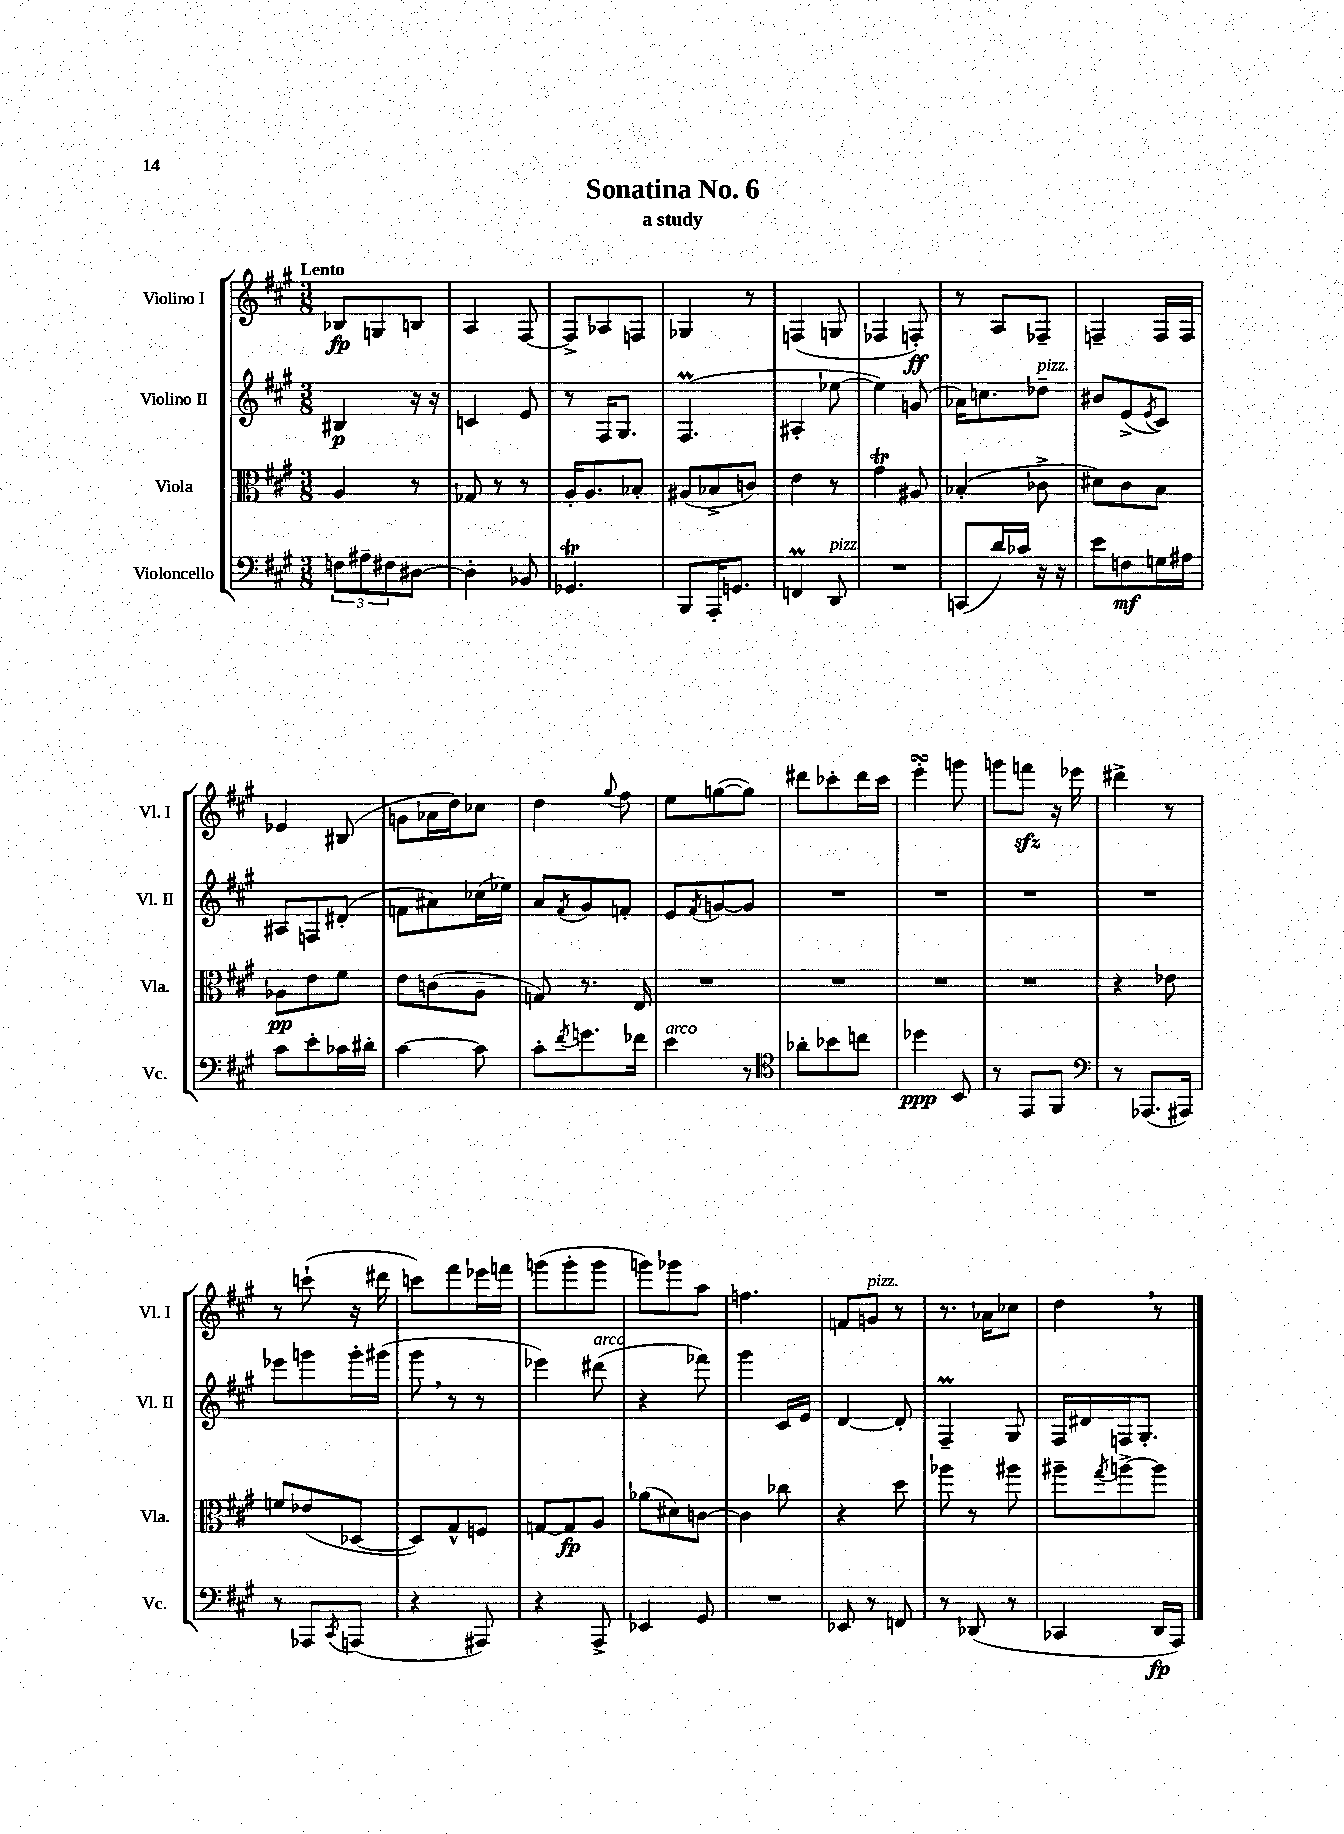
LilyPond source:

\header { title = "Sonatina No. 6" subtitle = "a study" }
<<
\new StaffGroup <<
\new Staff = "s0" \with { instrumentName = "Violino I" shortInstrumentName = "Vl. I" } {
    \clef treble \key a \major \numericTimeSignature \time 3/8 \tempo "Lento"
    bes8\fp g8 b8 |
    a4 fis8~ |
    fis8-> aes8 f8 |
    ges4 r8 |
    f4( g8 |
    fes4 f8-.\ff) |
    r8 a8 fes8-- |
    f4-- f16 f16 |
    ees'4 bis8( |
    g'8 aes'16 d''16) ces''8 |
    d''4 \appoggiatura { gis''8 } fis''8 |
    e''8 g''8~( g''8) |
    dis'''8 ces'''8-. dis'''16 ces'''16 |
    e'''4-.\turn g'''8 |
    g'''8 f'''8\sfz r16 ees'''16 |
    dis'''4-> r8 |
    r8 c'''8-!( r16 dis'''16 |
    c'''8) fis'''8 ees'''16 f'''16 |
    g'''8( g'''8-. g'''8 |
    g'''8) ges'''8 a''8 |
    f''4. |
    f'8 g'8^\markup { \italic "pizz." } r8 |
    r8. aes'16 ces''8 |
    d''4 \breathe r8 \bar "|." |
}
\new Staff = "s1" \with { instrumentName = "Violino II" shortInstrumentName = "Vl. II" } {
    \clef treble \key a \major \numericTimeSignature \time 3/8
    bis4\p r16 r16 |
    c'4 e'8 |
    r8 fis16 gis8. |
    fis4.\prall( |
    ais4-. ees''8~ |
    ees''4) g'8( |
    aes'16) c''8. des''8--^\markup { \italic "pizz." } |
    bis'8 e'8->( \acciaccatura { e'8 } cis'8) |
    ais8 f8 dis'8-.( |
    f'8 ais'8) ces''16( ees''16) |
    a'8 \acciaccatura { fis'8 } gis'8 f'8-. |
    e'8 \acciaccatura { fis'8 } g'8~ g'8 |
    R4. |
    R4. |
    R4. |
    R4. |
    ees'''8 g'''8 g'''16-. gis'''16( |
    gis'''8 \breathe r8 r8 |
    ees'''4) dis'''8^\markup { \italic "arco" }( |
    r4 fes'''8) |
    gis'''4 cis'16 e'16 |
    d'4~ d'8-. |
    fis4--\prall gis8 |
    fis16 dis'16 f16 gis8.-. \bar "|." |
}
\new Staff = "s2" \with { instrumentName = "Viola" shortInstrumentName = "Vla." } {
    \clef alto \key a \major \numericTimeSignature \time 3/8
    a4 r8 |
    ges8 r8 r8 |
    a16-. a8. bes8-. |
    ais8( bes8-> c'8) |
    e'4 r8 |
    gis'4\trill ais8 |
    bes4-.( ces'8-> |
    dis'8) cis'8 b8 |
    aes8\pp e'8 fis'8 |
    e'8 c'8( a8-- |
    g8) r8. e16 |
    R4. |
    R4. |
    R4. |
    R4. |
    r4 ees'8 |
    f'8 ees'8( des8~ |
    des8) gis8-^ f8 |
    g8~ g8\fp a8 |
    aes'8( dis'8) c'8~ |
    c'4 ces''8 |
    r4 d''8 |
    aes''8 r8 ais''8 |
    ais''8-- \acciaccatura { gis''8 } a''8~-> a''8 \bar "|." |
}
\new Staff = "s3" \with { instrumentName = "Violoncello" shortInstrumentName = "Vc." } {
    \clef bass \key a \major \numericTimeSignature \time 3/8
    \tuplet 3/2 { f8 ais8-- fis8 } dis8~ |
    dis4-. bes,8 |
    ges,4.\trill |
    b,,8 a,,16-. g,8. |
    f,4\prall d,8^\markup { \italic "pizz." } |
    R4. |
    c,8( d'16) ces'16 r16 r16 |
    e'8 f8\mf g16 ais16 |
    cis'8 e'8-. ces'16 dis'16-. |
    cis'4~ cis'8 |
    cis'8-. \acciaccatura { fis'8 } g'8. fes'16 |
    e'4^\markup { \italic "arco" } r8 |
    \clef tenor aes'8-. bes'8 c''8 |
    des''4\ppp b,8 |
    r8 e,8 fis,8 |
    \clef bass r8 aes,,8.( ais,,16) |
    r8 aes,,8 \acciaccatura { cis,8 } a,,8( |
    r4 ais,,8) |
    r4 a,,8-> |
    ees,4 gis,8 |
    R4. |
    ees,8 r8 f,8 |
    r8 des,8( r8 |
    ces,4 d,16\fp a,,16) \bar "|." |
}
>>
>>
\layout { \context { \Score \remove "Bar_number_engraver" } }
